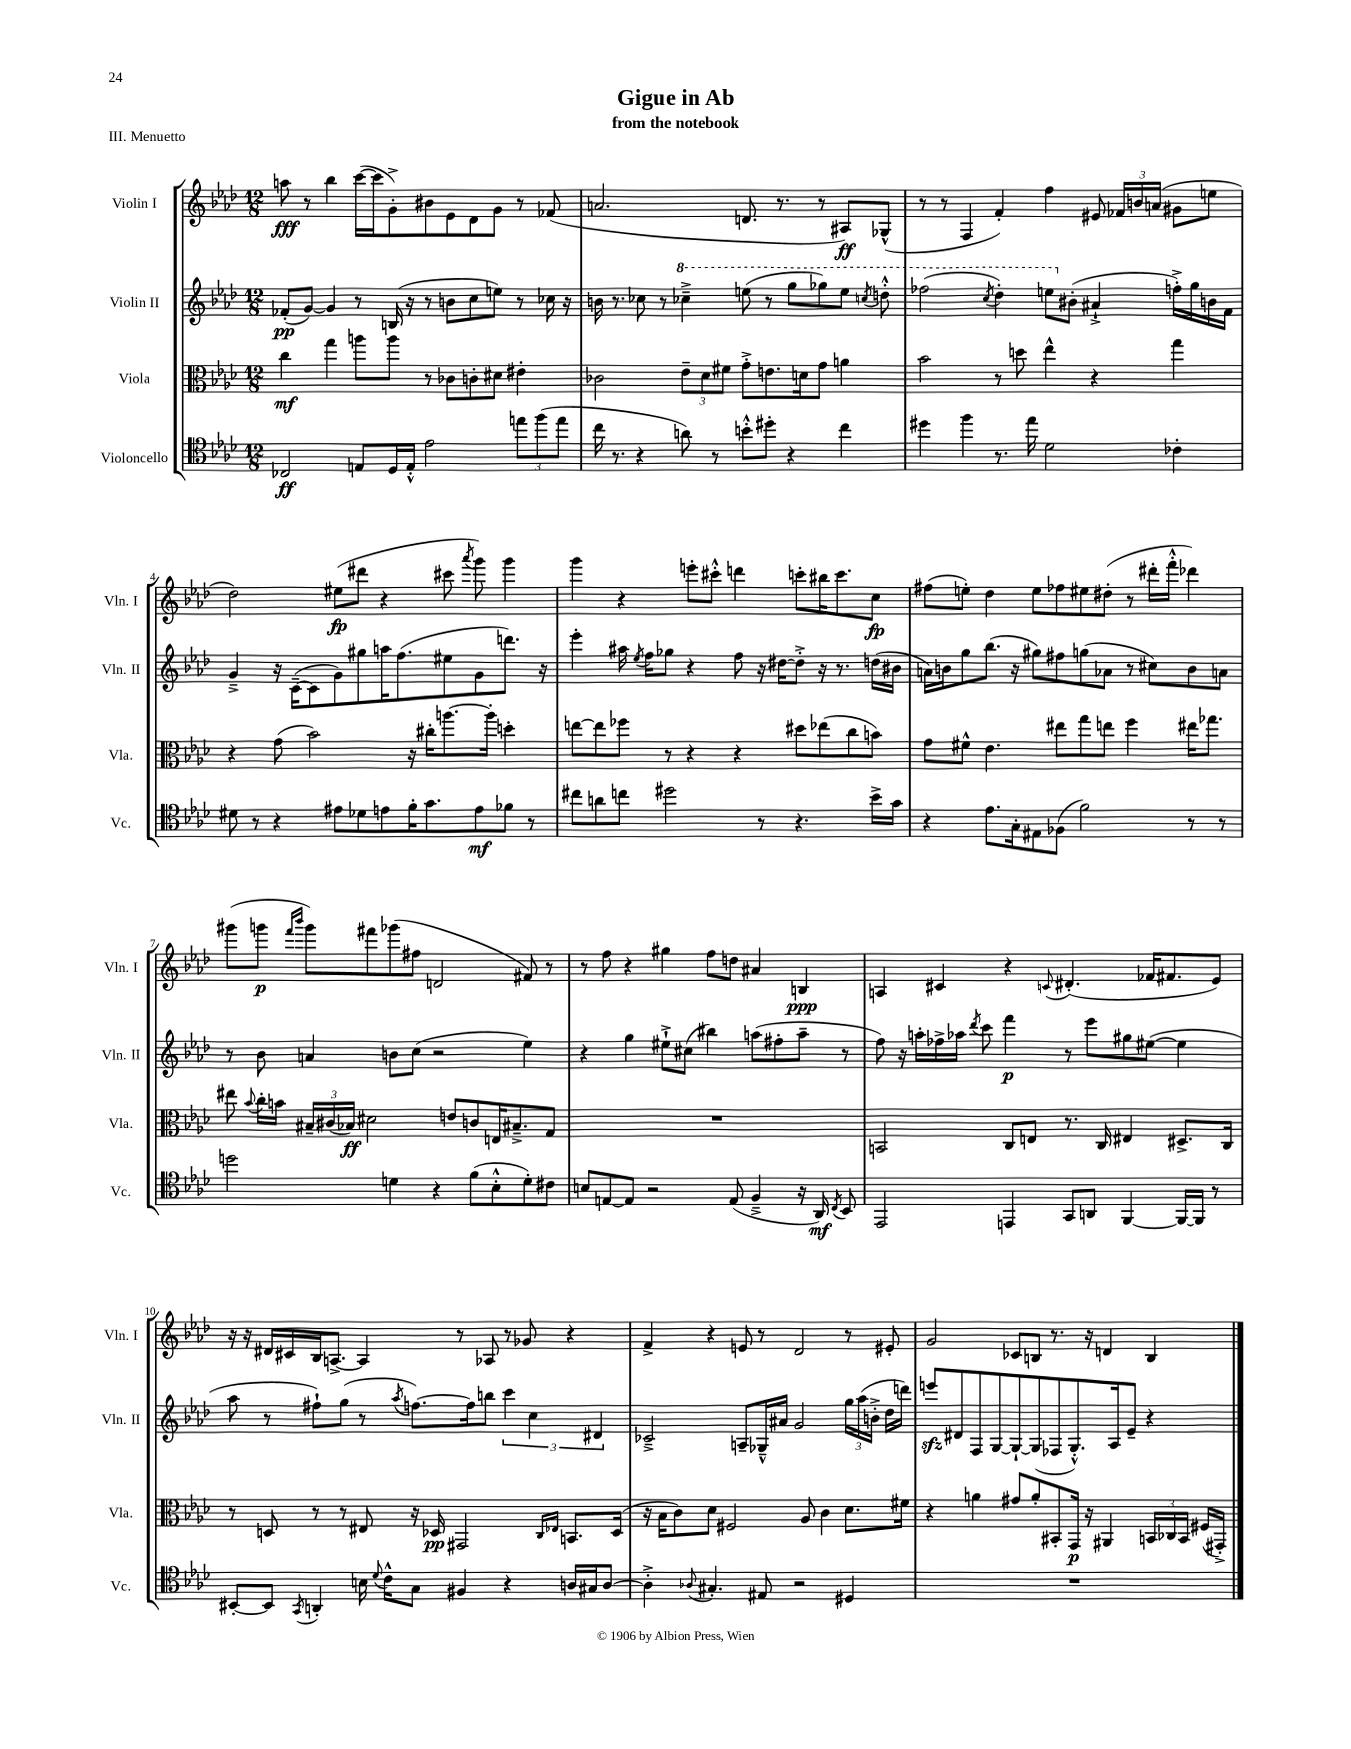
\header { title = "Gigue in Ab" subtitle = "from the notebook" piece = "III. Menuetto" }
<<
\new StaffGroup <<
\new Staff = "s0" \with { instrumentName = "Violin I" shortInstrumentName = "Vln. I" } {
    \clef treble \key aes \major \numericTimeSignature \time 12/8
    \autoBeamOff a''8\fff r8 bes''4 c'''16[~( c'''16 g'8-.->) bis'8 ees'8 des'8 g'8] r8 fes'8( |
    a'2. d'8. r8. r8 ais8[\ff) ges8]-^( |
    r8 r8 f4 f'4-.) f''4 eis'8 \tuplet 3/2 { fes'16[ b'16 a'16]( } gis'8[ e''8] |
    des''2) eis''8[\fp( dis'''8] r4 cis'''8 \acciaccatura { aes'''8 } g'''8) g'''4 |
    g'''4 r4 e'''8[-. cis'''8]-.-^ d'''4 c'''8[-. bis''16 c'''8. c''8]\fp |
    fis''8[( e''8]-.) des''4 e''8[ fes''8 eis''8 dis''8]-.( r8 dis'''16[-. f'''16]-.-^ des'''4) |
    gis'''8[( g'''8]\p \grace { f'''16[ bes'''16] } g'''8[) fis'''8 ges'''8( fis''8] d'2 fis'8) r8 |
    r8 f''8 r4 gis''4 f''8[ d''8] ais'4 b4\ppp |
    a4 cis'4 r4 \appoggiatura { c'8 } dis'4.-.( fes'16[ fis'8. ees'8]) |
    r16 r16 dis'16[ cis'16 bes16 a8.]~-> a4 r8 aes8 r8 ges'8 r4 |
    f'4-> r4 e'8 r8 des'2 r8 eis'8-. |
    g'2 ces'8[ b8] r8. r16 d'4 b4 \bar "|." |
}
\new Staff = "s1" \with { instrumentName = "Violin II" shortInstrumentName = "Vln. II" } {
    \clef treble \key aes \major \numericTimeSignature \time 12/8
    \autoBeamOff fes'8[-.\pp( g'8]~) g'4 r8 b16( r16 r8 b'8[ c''8 e''8]) r8 ces''16 r16 |
    b'16 r8. ces''8 r8 \ottava #1 ces'''4---> e'''8( r8 g'''8[ ges'''8) e'''8] \acciaccatura { c'''8 } d'''8-.-^ |
    fes'''2( \acciaccatura { c'''8 } des'''4-.) e'''8[ \ottava #0 bis'8]-.( ais'4-!-> f''!16[-.->) g''16 b'16 f'16] |
    g'4---> r16 c'16[~--( c'8 g'8) gis''8 a''16 f''8.( eis''8 g'8 d'''8.]) r16 |
    ees'''4-. ais''16 \acciaccatura { ees''8 } f''16[ ges''8] r4 f''8 r16 dis''16[~ dis''8]-.-> r16 r8. d''16[( bis'16] |
    a'16[) b'16 g''8 bes''8.]( r16 gis''8[) fis''8 g''8( aes'8] r8 cis''8[) b'8 a'8] |
    r8 bes'8 a'4 b'8[ c''8]( r2 ees''4) |
    r4 g''4 eis''8[-!-> cis''8]( bis''4) a''8[( fis''8-. a''8]-- r8 |
    f''8) r16 a''16[-. fes''16-> aes''16] \acciaccatura { des'''8 } c'''8 f'''4\p r8 ees'''8[ gis''8 eis''8]~( eis''4 |
    aes''8 r8 fis''8[-!) g''8]( r8 \acciaccatura { aes''8 } f''8.[~) f''16 b''8] \tuplet 3/2 { c'''4 c''4 dis'4 } |
    ces'2---> a8[-- ges16---^ ais'16] g'2 \tuplet 3/2 { g''16[ aes''16( b'16]-.-> } des''16[ d'''16]) |
    e'''8[\sfz dis'8 f8 g8~ g8~-! g8( fes8 g8.-.-^) aes16 ees'8]-- r4 \bar "|." |
}
\new Staff = "s2" \with { instrumentName = "Viola" shortInstrumentName = "Vla." } {
    \clef alto \key aes \major \numericTimeSignature \time 12/8
    \autoBeamOff c''4\mf g''4 a''8[ a''8] r8 ces'8[ c'8-. dis'8] eis'4-. |
    ces'2 \tuplet 3/2 { ees'8[-- des'8 fis'8] } g'8[-.-> e'8. d'16 g'8] a'4 |
    bes'2 r8 d''8 ees''4-^ r4 g''4 |
    r4 g'8( bes'2) r16 cis''16[-. a''8.~ a''16]-. d''4-. |
    e''8[~ e''8 fes''8] r8 r4 r4 dis''8[ ees''8( c''8 b'8]) |
    g'8[ fis'8]-^ ees'4. eis''8[ g''8 e''8] f''4 eis''16[ ges''8.] |
    eis''8 \appoggiatura { bes'8 } c''16[-. b'16] \tuplet 3/2 { bis16[-- cis'16( bes16]\ff) } dis'2 e'8[ c'8 e16 bis8.---> g8] |
    R1. |
    b,2 c8[ e8] r8. c16 eis4 dis8.[-> c16] |
    r8 d8 r8 r8 eis8 r16 des16\pp gis,2 \grace { c16[ ees16] } b,8.[ des16]( |
    r16 bes16[ c'8) des'8] fis2 aes8 c'4 des'8.[ fis'16] |
    r4 a'4 gis'8[ a'8-. bis,8-. g,16]\p r16 ais,4 \tuplet 3/2 { b,16[ ces16 b,16] } fis16[( gis,16]-.->) \bar "|." |
}
\new Staff = "s3" \with { instrumentName = "Violoncello" shortInstrumentName = "Vc." } {
    \clef tenor \key aes \major \numericTimeSignature \time 12/8
    \autoBeamOff ces2\ff e8[ des16 e16]-.-^ ees'2 \tuplet 3/2 { e''8[ f''8( e''8] } |
    c''16 r8. r4 a'8) r8 b'8[-.-^ dis''8]-. r4 c''4 |
    dis''4 f''4 r8. ees''16 des'2 ces'4-. |
    dis'8 r8 r4 eis'8[ des'8 e'8 f'16-. g'8. e'8\mf fes'8] r8 |
    cis''8[ a'8 c''8] dis''2 r8 r4. bes'16[-> g'16] |
    r4 ees'8.[ g16-. eis8 fes8]( f'2) r8 r8 |
    d''2 d'4 r4 f'8[( bes8-.-^ d'8-.) cis'8] |
    b8[ e8~ e8] r2 e8( f4---> r16 aes,16\mf) \acciaccatura { c8 } bes,8 |
    ees,2 e,4 g,8[ a,8] f,4~ f,16[~ f,16] r8 |
    bis,8[~-. bis,8] \acciaccatura { g,8 } a,4-. b16 \appoggiatura { des'8 } c'16[-^ g8] fis4 r4 a16[ gis16 a8]~ |
    a4-.-> \appoggiatura { aes8 } gis4.-. eis8 r2 dis4 |
    R1. \bar "|." |
}
>>
>>
